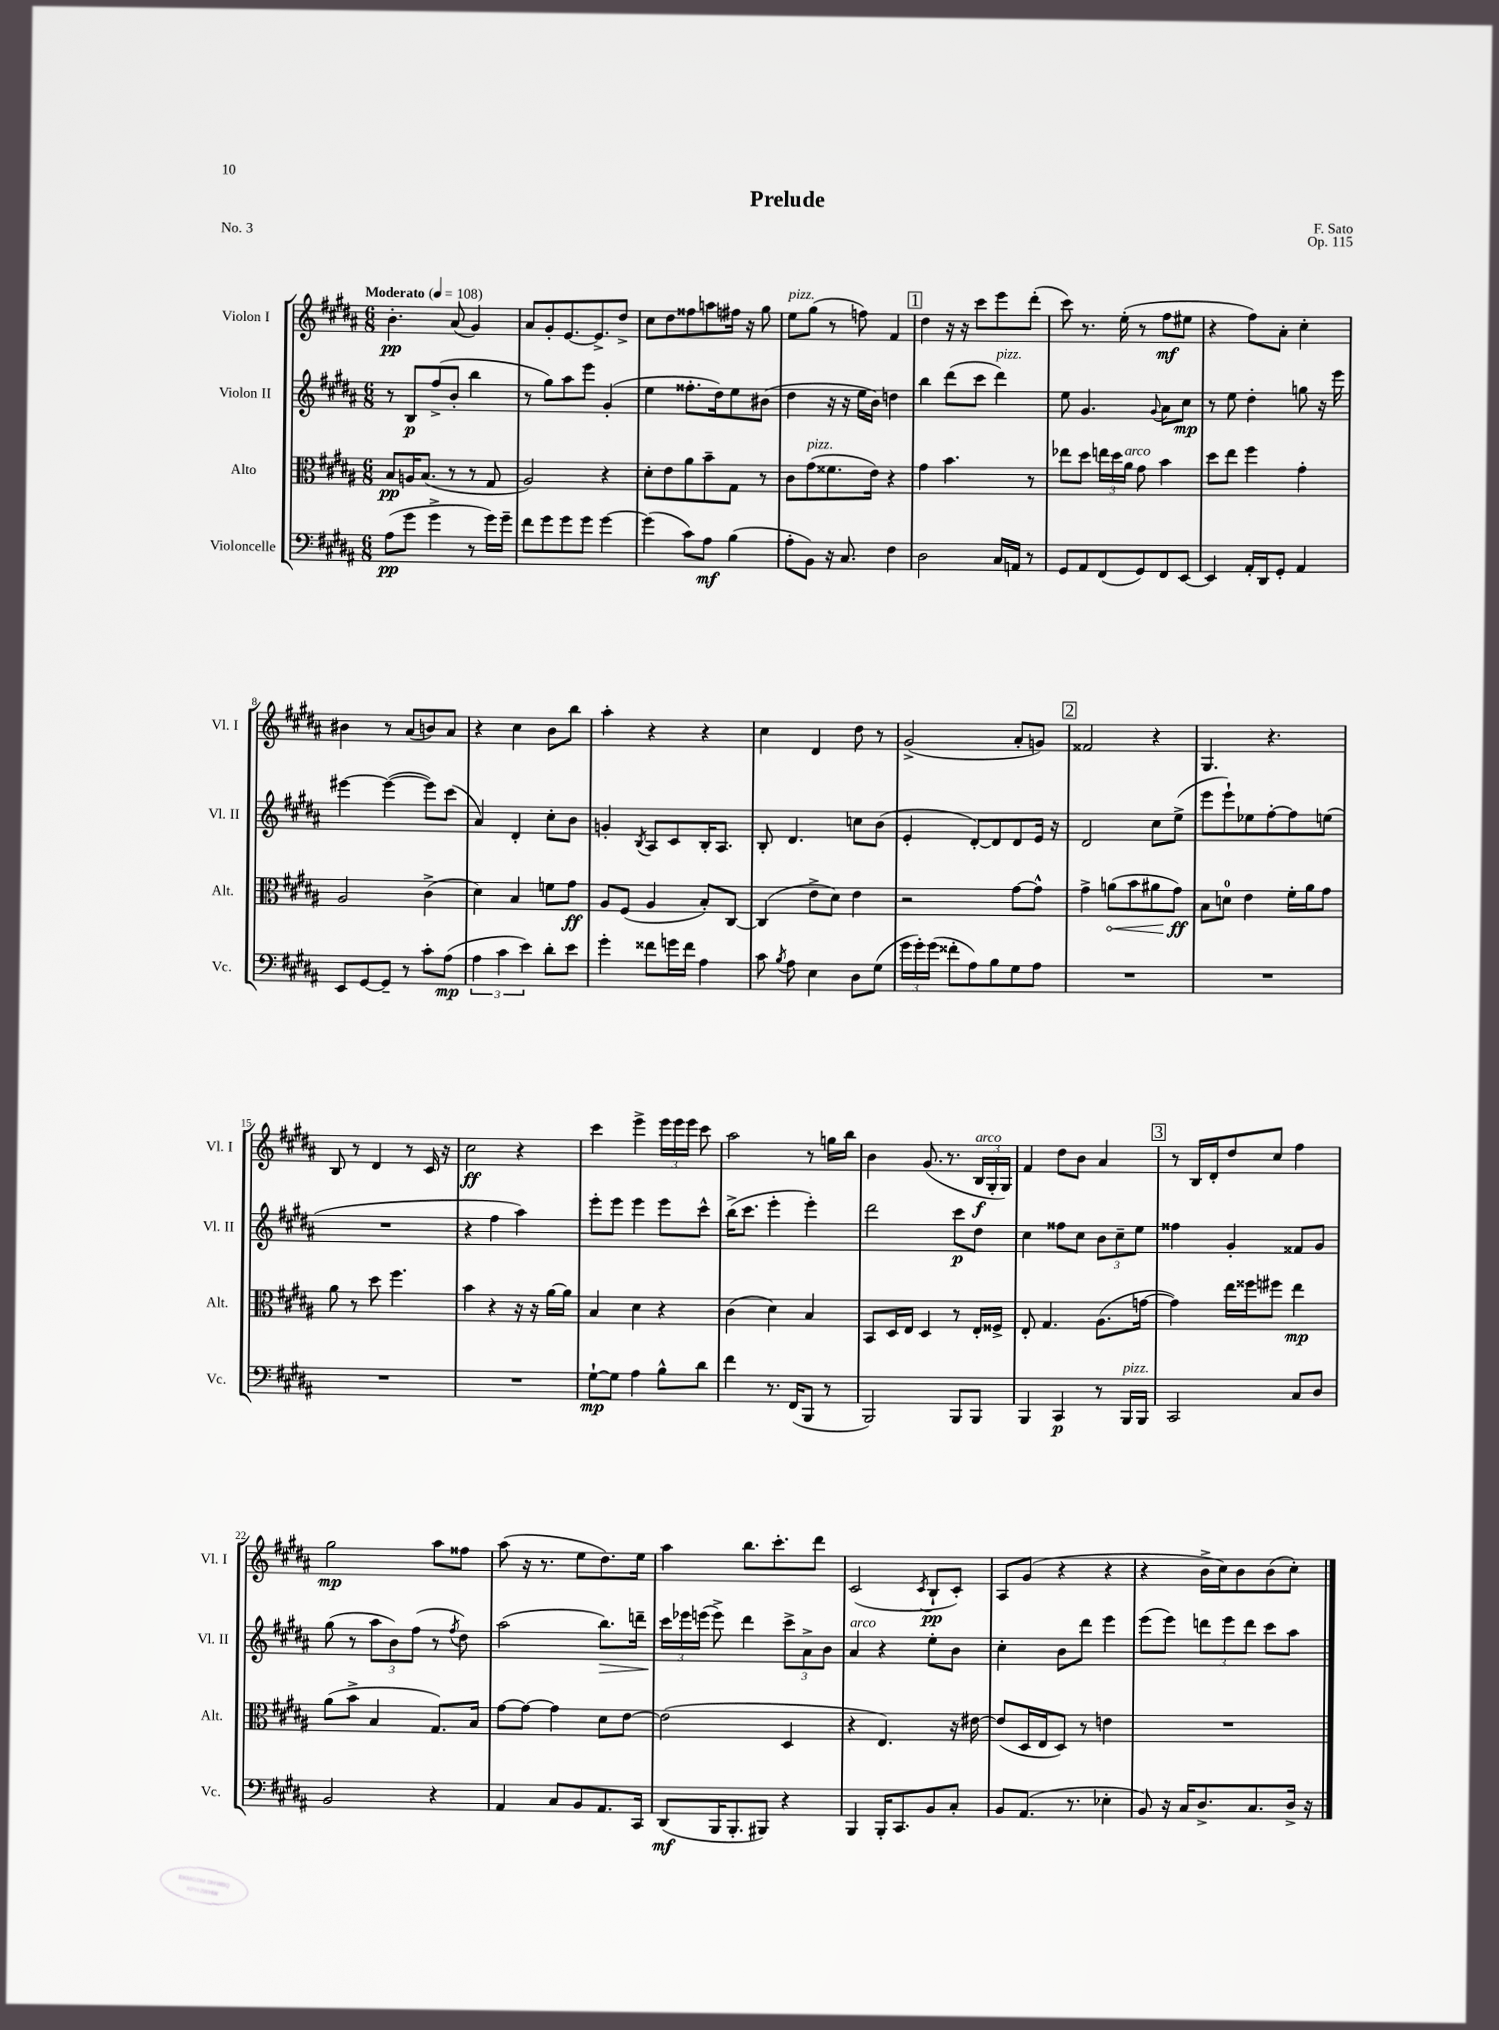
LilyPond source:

\header { title = "Prelude" composer = "F. Sato" opus = "Op. 115" piece = "No. 3" }
<<
\new StaffGroup <<
\new Staff = "s0" \with { instrumentName = "Violon I" shortInstrumentName = "Vl. I" } {
    \clef treble \key b \major \numericTimeSignature \time 6/8 \tempo "Moderato" 4 = 108
    \autoBeamOff b'4.-.\pp ais'8( gis'4) |
    ais'8[ gis'8-. e'8.~ e'8.-> dis''8]-> |
    cis''8[ dis''8 fisis''8 a''8 fis''16] r16 gis''8 |
    e''8[^\markup { \italic "pizz." } gis''8]( r8 f''8) fis'4 |
    \mark \markup { \box "1" } dis''4 r16 r16 cis'''8[ e'''8 dis'''8]-.( |
    cis'''8) r8. e''16-.( r8 fis''8[\mf eis''8] |
    r4 fis''8[) ais'8]-. cis''4-. |
    bis'4 r8 ais'8[( b'8) ais'8] |
    r4 cis''4 b'8[ b''8] |
    ais''4-. r4 r4 |
    cis''4 dis'4 dis''8 r8 |
    gis'2->( ais'8[-. g'8]) |
    \mark \markup { \box "2" } fisis'2 r4 |
    gis4. r4. |
    b8 r8 dis'4 r8 cis'16 r16 |
    cis''2\ff r4 |
    cis'''4 e'''4-> \tuplet 3/2 { e'''16[ e'''16 e'''16] } cis'''8 |
    ais''2 r8 g''16[ b''16] |
    b'4 gis'8.( r8. \tuplet 3/2 { b16[\f^\markup { \italic "arco" } gis16-. gis16]) } |
    fis'4 dis''8[ b'8] ais'4 |
    \mark \markup { \box "3" } r8 b16[ dis'16-. dis''8 cis''8] fis''4 |
    gis''2\mp ais''8[ fisis''8] |
    ais''8( r16 r8. e''8[ dis''8.) e''16] |
    ais''4 b''8.[ cis'''8.-. dis'''8] |
    cis'2( \acciaccatura { cis'8 } b8[-!\pp cis'8]-.) |
    ais8[ gis'8]( r4 r4 |
    r4 b'16[-> cis''16) b'8 b'8( cis''8]-.) \bar "|." |
}
\new Staff = "s1" \with { instrumentName = "Violon II" shortInstrumentName = "Vl. II" } {
    \clef treble \key b \major \numericTimeSignature \time 6/8
    \autoBeamOff r8 b8[\p fis''8->( b'8]-. b''4 |
    r8 gis''8[) ais''8 e'''8] gis'4-.( |
    e''4 fisis''8.[-. dis''16) e''8 bis'8]( |
    dis''4 r16 r16 e''16[ b'16]) d''4 |
    \mark \markup { \box "1" } b''4 dis'''8[( cis'''8] dis'''4^\markup { \italic "pizz." }) |
    e''8 gis'4. \appoggiatura { gis'8 } ais'8[ cis''8]\mp |
    r8 e''8 dis''4-. g''8 r16 e'''16 |
    eis'''4~ eis'''4~( eis'''8[) cis'''8]( |
    ais'4) dis'4-. cis''8[-. b'8] |
    g'4-. \acciaccatura { b8 } ais8[ cis'8 b16-. ais8.] |
    b8-. dis'4. c''8[ b'8]( |
    e'4-. dis'8[~-.) dis'8 dis'8 e'16] r16 |
    \mark \markup { \box "2" } dis'2 cis''8[ e''8]->( |
    e'''8[ e'''8-!) ees''8 fis''8~-. fis''8 e''8]( |
    R2. |
    r4 fis''4 ais''4) |
    e'''8[-. e'''8] e'''4 e'''8[ cis'''8]-^ |
    b''16[->( cis'''8.] e'''4-. e'''4-.) |
    dis'''2 cis'''8[\p dis''8] |
    cis''4 fisis''8[ cis''8] \tuplet 3/2 { b'8[ cis''8-- e''8] } |
    \mark \markup { \box "3" } fisis''4 gis'4-. fisis'8[ gis'8] |
    gis''8( r8 \tuplet 3/2 { ais''8[ b'8) fis''8]( } r8 \acciaccatura { fis''8 } dis''8) |
    ais''2( b''8.[\>) d'''16]-- |
    \tuplet 3/2 { cis'''16[\! ees'''16 e'''16]( } e'''8->) dis'''4 \tuplet 3/2 { cis'''8[-> ais'8-> b'8] } |
    ais'4^\markup { \italic "arco" } r4 e''8[-. b'8] |
    cis''4-. b'8[ dis'''8] e'''4 |
    e'''8[( e'''8]) \tuplet 3/2 { d'''8[ e'''8 d'''8] } cis'''8[ ais''8] \bar "|." |
}
\new Staff = "s2" \with { instrumentName = "Alto" shortInstrumentName = "Alt." } {
    \clef alto \key b \major \numericTimeSignature \time 6/8
    \autoBeamOff b8[\pp a16 b8.]( r8 r8 gis8 |
    ais2) r4 |
    dis'8[-. e'8 ais'8 b'8-- gis8] r8 |
    cis'8[ gis'8^\markup { \italic "pizz." }( fisis'8. e'16]) r4 |
    \mark \markup { \box "1" } gis'4 b'4. r8 |
    ees''8[ dis''8] \tuplet 3/2 { e''16[ dis''16 ais'16]^\markup { \italic "arco" } } gis'8 b'4 |
    dis''8[ e''8] fis''4 gis'4-. |
    ais2 cis'4->( |
    dis'4) b4 f'8[ gis'8]\ff |
    ais8[ fis8]( ais4 b8[-.) cis8]~ |
    cis4( e'8[-> dis'8]) e'4 |
    r2 gis'8[~ gis'8]-^ |
    \mark \markup { \box "2" } gis'4-> \once \override Hairpin.circled-tip = ##t a'8[\<( b'8 ais'8 gis'8]\ff\!) |
    b8[ d'8]-0 e'4 fis'16[-. ais'16 gis'8] |
    ais'8 r8 dis''8 fis''4. |
    b'4 r4 r16 r16 ais'16[~ ais'16] |
    b4 dis'4 r4 |
    cis'4( dis'4) b4 |
    b,8[ dis16 e16] dis4 r8 e16[-. fisis16]-> |
    e8-. gis4. ais8.[( g'16]~ |
    \mark \markup { \box "3" } g'4) e''16[ fisis''16 fis''8] e''4\mp |
    ais'8[( b'8]-> b4 gis8.[) b16] |
    gis'8[~ gis'8]~ gis'4 dis'8[ e'8]~ |
    e'2( dis4 |
    r4 e4.) r16 eis'16~ |
    eis'8[( dis16 e16 dis8]) r8 e'4 |
    R2. \bar "|." |
}
\new Staff = "s3" \with { instrumentName = "Violoncelle" shortInstrumentName = "Vc." } {
    \clef bass \key b \major \numericTimeSignature \time 6/8
    \autoBeamOff ais8[\pp( gis'8] gis'4-> r8 gis'16[) gis'16]-- |
    fis'8[ gis'8 gis'8 gis'8] gis'4~ |
    gis'4( cis'8[) ais8]\mf b4( |
    ais8[-. b,8]) r16 cis8. fis4 |
    \mark \markup { \box "1" } dis2 cis16[ a,16] r8 |
    gis,8[ ais,8 fis,8( gis,8) fis,8 e,8]~ |
    e,4 ais,16[-. dis,16 gis,8]-. ais,4 |
    e,8[ gis,8~ gis,8]-- r8 cis'8[-. ais8]\mp( |
    \tuplet 3/2 { ais4 cis'4 e'4) } dis'8[-. e'8] |
    gis'4-. fisis'8[ g'16 fisis'16] ais4 |
    cis'8 \acciaccatura { b8 } ais8 e4 dis8[ gis8]( |
    \tuplet 3/2 { gis'16[ gis'16-.) gis'16]( } fisis'8[-. ais8) b8 gis8 ais8] |
    \mark \markup { \box "2" } R2. |
    R2. |
    R2. |
    R2. |
    gis8[~-!\mp gis8] ais4 b8[-^ dis'8] |
    fis'4 r8. fis,16[( b,,8] r8 |
    b,,2) b,,8[ b,,8] |
    b,,4 cis,4\p r8 b,,16[^\markup { \italic "pizz." } b,,16] |
    \mark \markup { \box "3" } cis,2 cis8[ dis8] |
    b,2 r4 |
    ais,4 cis8[ b,8 ais,8. cis,16] |
    dis,8[\mf( b,,16 b,,8.-. bis,,8]) r4 |
    b,,4 b,,16[-. cis,8. b,8 cis8]-. |
    b,8[ ais,8.]( r8. ees4-. |
    b,8) r16 cis16[ dis8.-> cis8. dis16]-> r16 \bar "|." |
}
>>
>>
